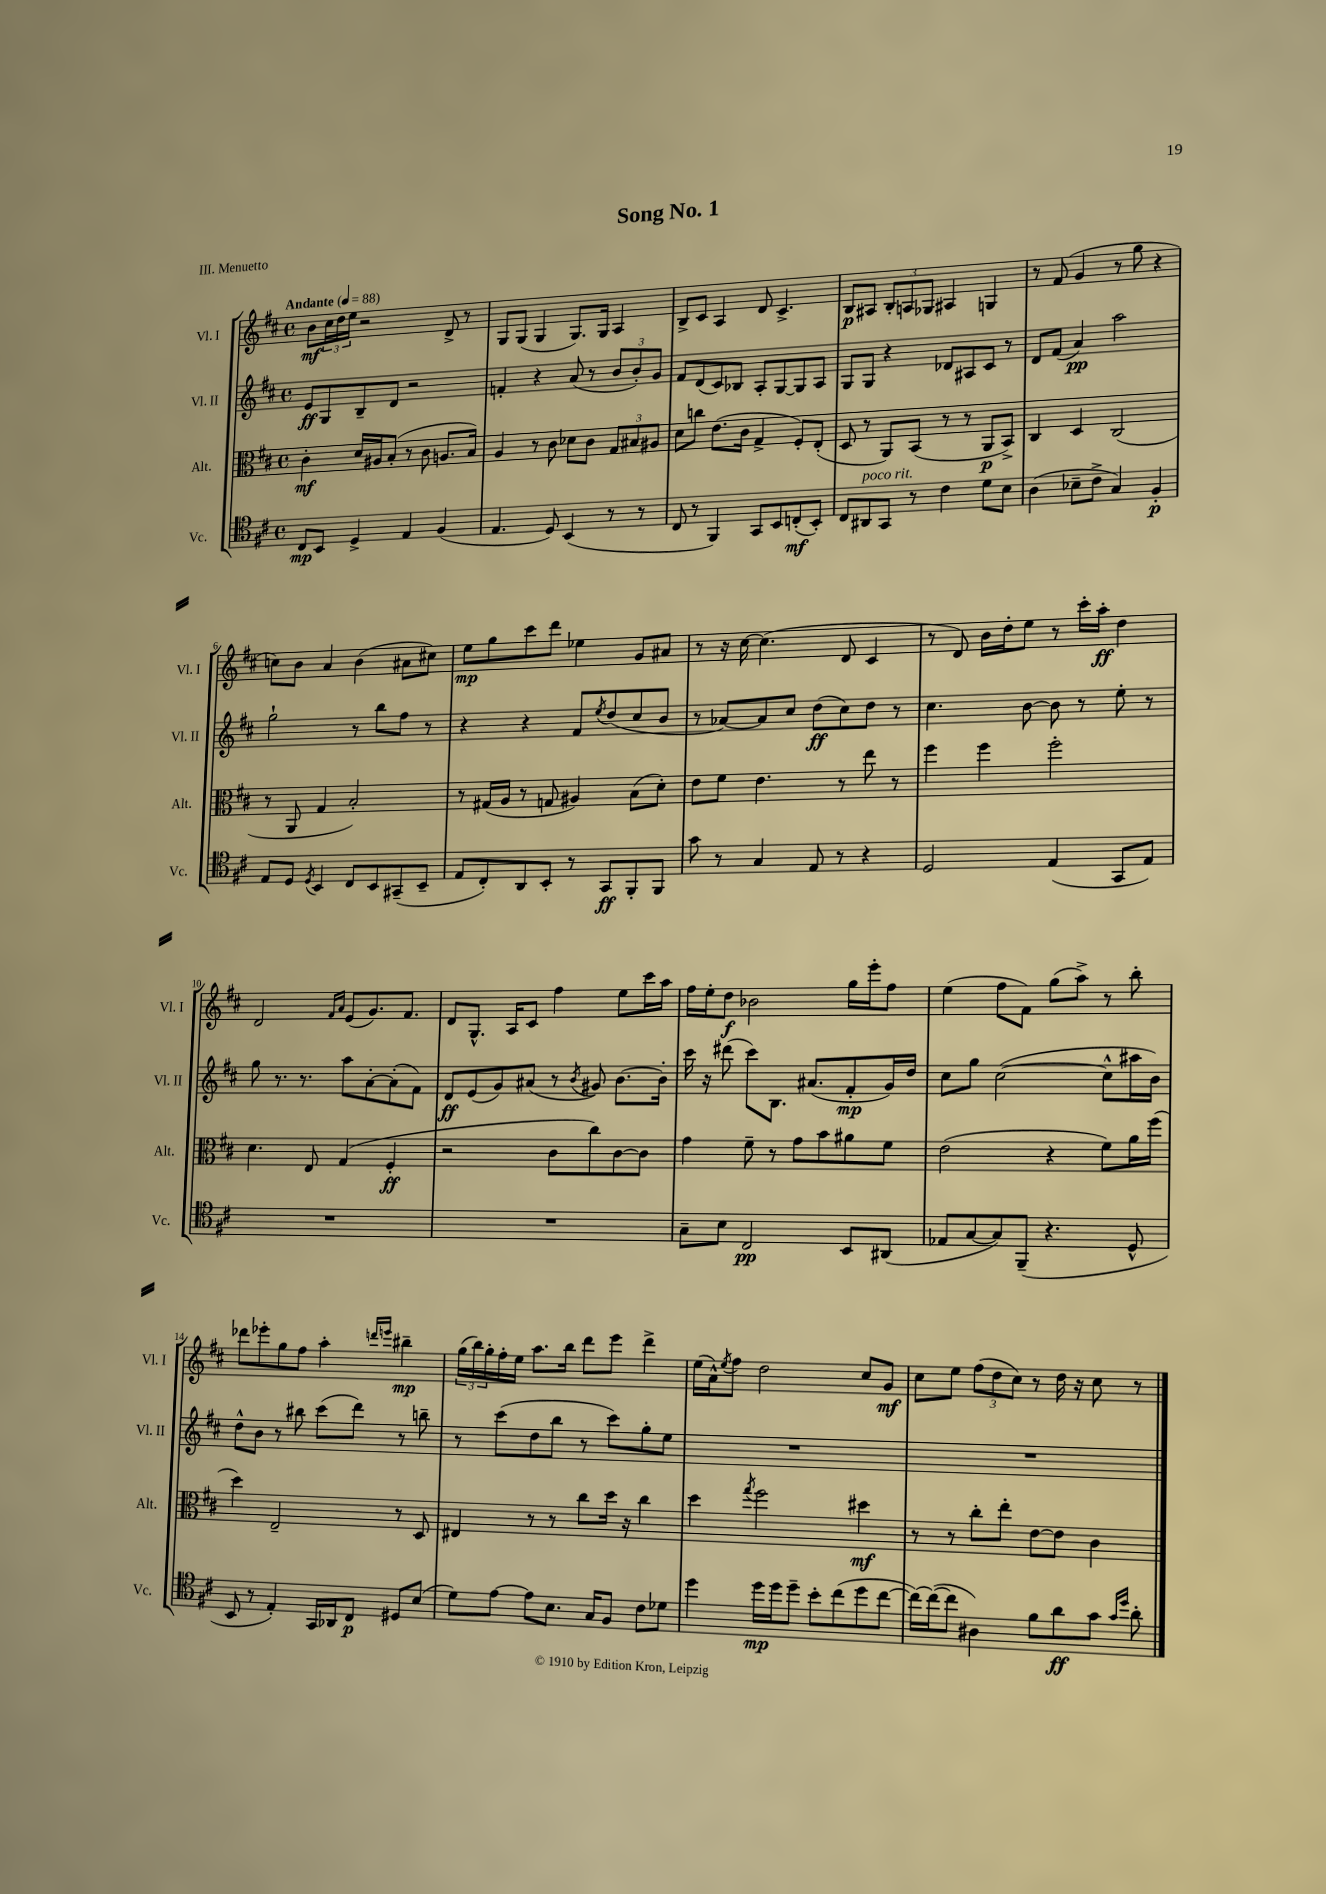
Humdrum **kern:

**kern	**kern	**kern	**kern
*staff4	*staff3	*staff2	*staff1
*clefC4	*clefC3	*clefG2	*clefG2
*k[f#c#]	*k[f#c#]	*k[f#c#]	*k[f#c#]
*M4/4	*M4/4	*M4/4	*M4/4
*met(c)	*met(c)	*met(c)	*met(c)
*MM88	*MM88	*MM88	*MM88
8C#	4c#'	8e	8b
8BB	.	8G	24cc#
.	.	.	24dd
.	.	.	24ee
4D^	16d	8B~	2r
.	16A#	.	.
.	(8B'	8d	.
4E	8r	2r	.
.	8c#	.	.
(4F#	8.A	.	8d^
.	.	.	8r
.	16B)	.	.
=	=	=	=
4.E	4A	4f'	8G
.	.	.	(8G
.	8r	4r	4G
8D)	8c#	.	.
(4BB	8d-	(8a	8.G)
.	8c#	8r	.
.	.	.	16G
8r	12G	12b	4A
.	12B#	12b')	.
8r	.	.	.
.	12A#	12g	.
=	=	=	=
8C#	8d	8f#	8B^
8r	8cc	(8d	8c#
4FF#)	(8.e	8c#)	4A
.	.	8B-	.
.	16c#	.	.
8GG	4G^	8A'	8d
8BB	.	[8G	4.c#^
(8C'	8F#')	8G]	.
8BB')	(8E'	8A	.
=	=	=	=
8C#	8D	8G	8B
8AA#	8r	8G	8A#
8GG	8AA)	4r	12B'
.	.	.	12A
8r	(8BB	.	.
.	.	.	12G-
4c#	8r	8d-	4A#
.	8r	8A#	.
8d	8AA	8c#	4G
8B	8BB^)	8r	.
=	=	=	=
(4A	4C#	8d	8r
.	.	(8f#	(8f#
8B-~	4D	4a)	4g
8c#^	.	.	.
4G)	(2C#	2aa	8r
.	.	.	8gg
4F#'	.	.	4r
=	=	=	=
8E	8r	2gg`	8cc)
8D	8AA	.	8b
8qD	.	.	.
4BB	4G	.	4a
8C#	2B')	8r	(4b
8BB	.	8bb	.
(8GG#~	.	8ff#	8a#
8BB~	.	8r	8cc#)
=	=	=	=
8E	8r	4r	8ee
8C#')	(16G#	.	8gg
.	16A	.	.
8AA	8r	4r	8ccc#
8BB'	8G	.	8ddd
8r	4A#)	8f#	4ee-
.	.	8qee	.
8GG	.	(8dd	.
8FF#'	(8B	8cc#	8g
8FF#	8d')	8b	8a#
=	=	=	=
8g	8e	8r	8r
8r	8f#	[8a-)	16r
.	.	.	[16cc#
4G	4.e	8a-]	(4.cc#]
.	.	8cc#	.
8E	.	(8dd	.
8r	8r	8cc#)	8d
4r	8ee	8dd	4c#
.	8r	8r	.
=	=	=	=
2D	4ff#	4.cc#	8r
.	.	.	8d)
.	4ff#	.	16b
.	.	.	16dd'
.	.	[8b	8ee
(4E	2ff#'	8b]	8r
.	.	8r	16ccc#'
.	.	.	16aa'
8GG	.	8ee'	4dd
8E)	.	8r	.
=	=	=	=
1r	4.d	8gg	2d
.	.	8.r	.
.	.	8.r	.
.	8E	.	.
.	.	.	16qqf#
.	.	.	16qqa
.	(4G	8aa	(8e
.	.	[8a'	8.g)
.	4F#'	(8a']	.
.	.	.	8.f#
.	.	8f#)	.
=	=	=	=
1r	2r	8d	8d
.	.	(8e	8.G^^
.	.	8g)	.
.	.	.	16A
.	.	(8a#	8c#
.	8c#	8r	4ff#
.	.	8qb	.
.	8cc#)	8g#)	.
.	[8c#	[8.b	8ee
.	8c#]	.	16ccc#
.	.	16b']	16aa
=	=	=	=
8G~	4g	16ccc#	16ff#
.	.	16r	16ee'
8B	.	(8ddd#	8dd
2C#	8f#~	8ccc#)	2b-
.	8r	8.B	.
.	8g	.	.
.	.	(8.a#	.
.	8b	.	.
8BB	8a#	8f#'	16gg
.	.	.	16eee'
(8AA#	8f#	16g)	8ff#
.	.	16dd	.
=	=	=	=
8E-	(2e	8cc#	(4ee
[8G	.	8gg	.
8G])	.	([2cc#	8ff#
(8FF#~	.	.	8f#)
4.r	4r	.	(8gg
.	.	.	8aa^)
.	8f#)	8cc#^^]	8r
8D^^	16a	16aa#	8bb'
.	(16ff#	16b)	.
=	=	=	=
8BB	4dd)	8dd^^	8ddd-
8r	.	8b	8eee-'
4E')	2E~	8r	8gg
.	.	8bb#	8ff#
16GG	.	(8ccc#	4aa'
16AA-	.	.	.
8C#	.	8ddd)	.
.	.	.	16qqddd
.	.	.	16qqeee
8D#	8r	8r	4bb#~
(8B	8D	8bb~	.
=	=	=	=
8d)	4E#	8r	(24gg
.	.	.	24bb)
.	.	.	24gg'
[8e	.	(8ccc#	16ff#'
.	.	.	16ee
8e]	8r	8dd	8.aa
8.B	8r	8bb	.
.	.	.	16bb
.	8cc#	8r	8ddd
16G	.	.	.
8F#	16dd	8ccc#)	8eee
.	16r	.	.
8c#	4cc#	8gg'	4ddd^
8d-	.	8ee	.
=	=	=	=
4dd	4dd	1r	(16ee
.	.	.	16a^^)
.	.	.	8qee
.	.	.	8ff#
.	8qgg	.	.
16dd	2ff#	.	2dd
16dd	.	.	.
8dd~	.	.	.
8b'	.	.	.
(8cc#	.	.	.
8dd	4dd#	.	8cc#
[8cc#	.	.	8g
=	=	=	=
16cc#_)	8r	1r	8cc#
(16cc#_	.	.	.
8cc#]	8r	.	8ee
4A#)	8cc#'	.	(12ff#
.	.	.	12dd
.	8ee'	.	.
.	.	.	12cc#)
8f#	[8e	.	8r
8a	8e]	.	16dd
.	.	.	16r
8g	4c#	.	8cc#
16qqg	.	.	.
16qqdd	.	.	.
8a'	.	.	8r
==	==	==	==
*-	*-	*-	*-
